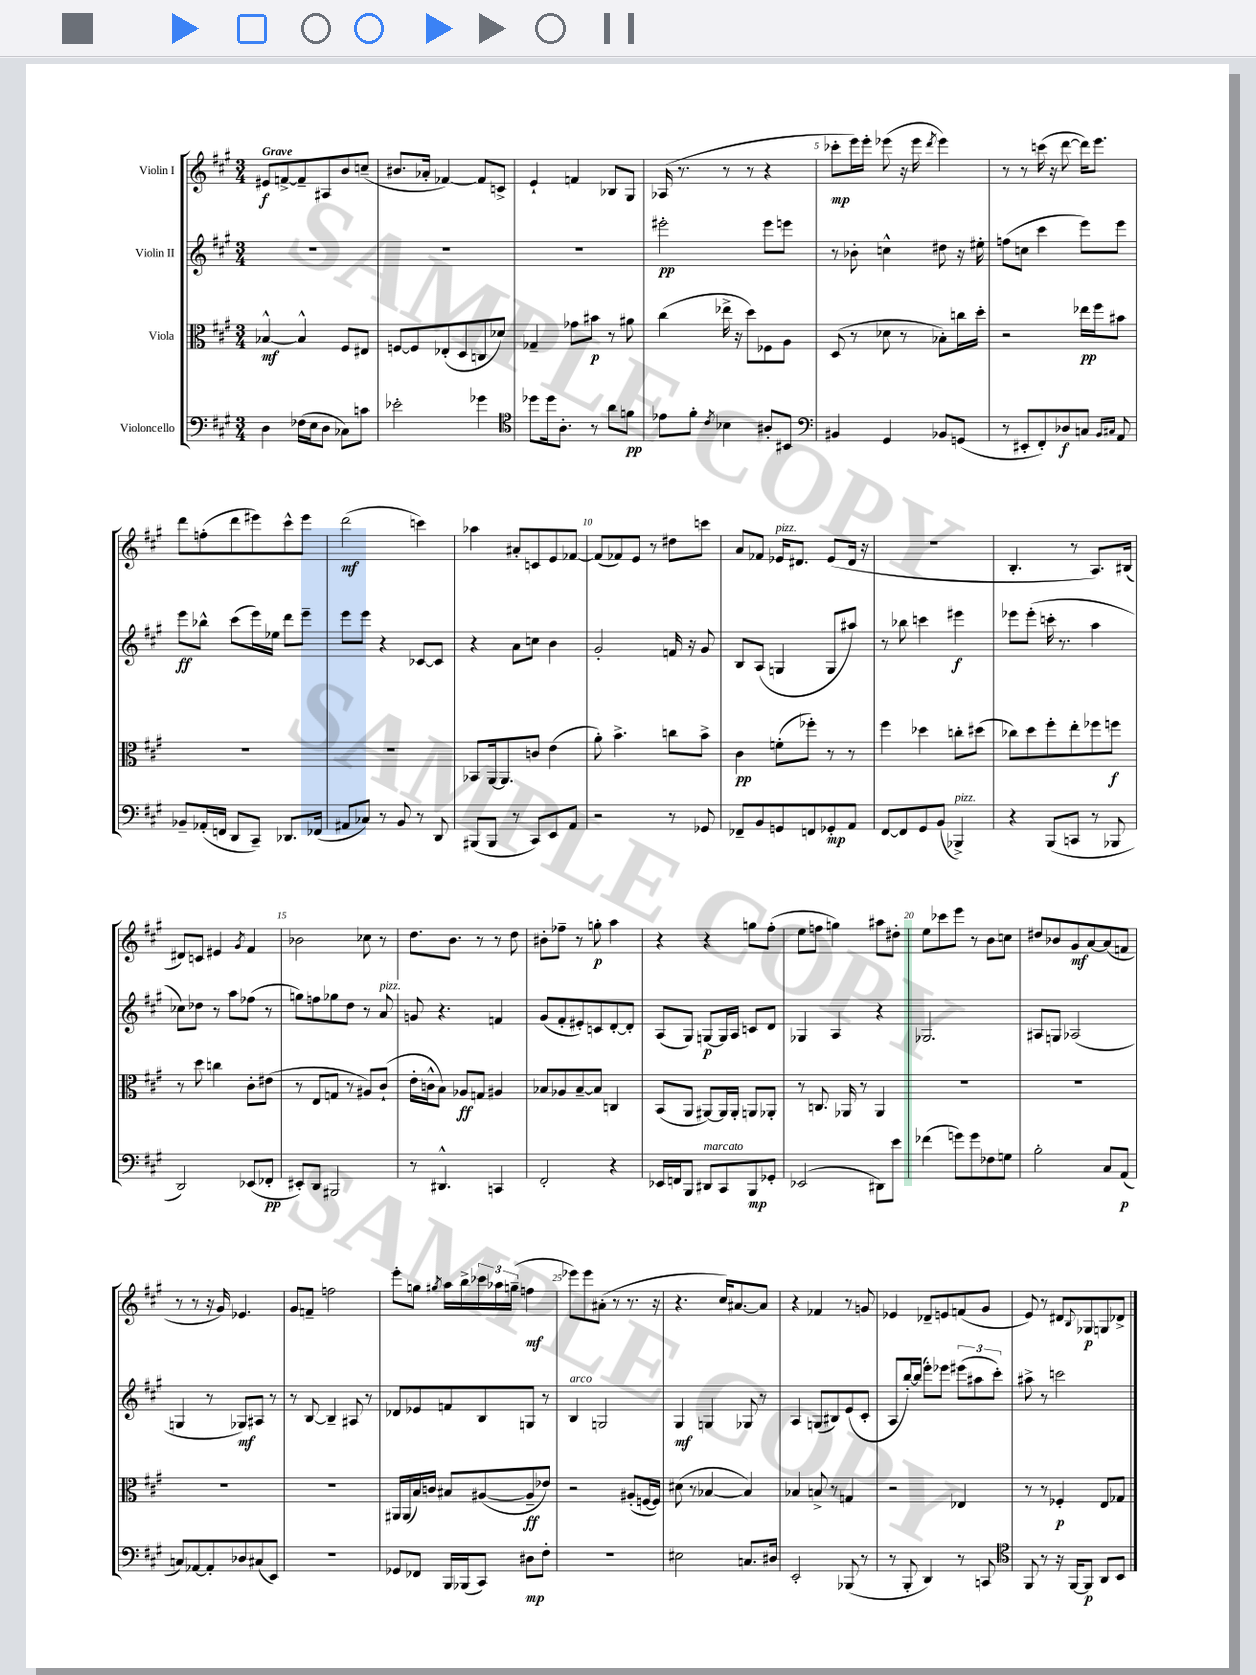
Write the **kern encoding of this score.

**kern	**dynam	**kern	**dynam	**kern	**dynam	**kern	**dynam
*part4	*part4	*part3	*part3	*part2	*part2	*part1	*part1
*staff4	*staff4	*staff3	*staff3	*staff2	*staff2	*staff1	*staff1
*I"Violoncello	*	*I"Viola	*	*I"Violin II	*	*I"Violin I	*
*clefF4	*	*clefC3	*	*clefG2	*	*clefG2	*
*k[f#c#g#]	*	*k[f#c#g#]	*	*k[f#c#g#]	*	*k[f#c#g#]	*
*M3/4	*	*M3/4	*	*M3/4	*	*M3/4	*
=1	=1	=1	=1	=1	=1	=1	=1
!	!	!	!	!	!	!LO:TX:a:B:t=Grave	!
4D\	.	[4B-X^^/	mf	2.r	.	8e#X/L	f
.	.	.	.	.	.	[8fn^/	.
(16F-X\LL	.	4B-^^/]	.	.	.	8f~/]	.
16E\J	.	.	.	.	.	.	.
8D\J	.	.	.	.	.	8A#X/	.
8C-X\L)	.	8F#/L	.	.	.	8b/	.
8cn\J	.	8E#X/J	.	.	.	(8ccn~/J	.
=2	=2	=2	=2	=2	=2	=2	=2
2e-X'\	.	[8Fn/L	.	2.r	.	8.b#X/L	.
.	.	8F/]	.	.	.	.	.
.	.	.	.	.	.	16a-X'/Jk	.
.	.	(8E-X'/	.	.	.	[4f-X/)	.
.	.	8D/	.	.	.	.	.
4g-X\	.	8Cn/	.	.	.	8f-/L]	.
.	.	8d-X/J)	.	.	.	8cn^/J	.
=3	=3	=3	=3	=3	=3	=3	=3
*clefC4	*	*	*	*	*	*	*
8dd-X\L	.	4G-X~/	.	2.r	.	4e`/	.
16dd-\k	.	.	.	.	.	.	.
8.A'\J	.	.	.	.	.	.	.
.	.	8g-X\L	.	.	.	4fn/	.
8r	.	8b#X\J	p	.	.	.	.
8a\L	.	8r	.	.	.	8B-X/L	.
8fn\J	pp	8a#X\	.	.	.	8G#/J	.
=4	=4	=4	=4	=4	=4	=4	=4
8e-X\L	.	(4cc#\	.	2eee#X'\	pp	(16A-X/	.
.	.	.	.	.	.	8.r	.
8f#'\J	.	.	.	.	.	.	.
8qc#/	.	.	.	.	.	.	.
4B-X\	.	16ee-X^\	.	.	.	8r	.
.	.	16r	.	.	.	.	.
.	.	8dd\L)	.	.	.	8r	.
8A#X'/L	.	8F-X\	.	8eee#\L	.	4r	.
8BB#X/J	.	8A\J	.	8eeen\J	.	.	.
=5	=5	=5	=5	=5	=5	=5	=5
*clefF4	*	*	*	*	*	*	*
4BB#X/	.	(8D/	.	8r	.	8ccc-X'\L	mp
.	.	8r	.	8b-X'\	.	16eee\L)	.
.	.	.	.	.	.	16eee'\JJ	.
4GG#/	.	8d-X\	.	4ccn^^\	.	(8eee-X\	.
.	.	8r	.	.	.	16r	.
.	.	.	.	.	.	16eee-\	.
.	.	.	.	.	.	8qddd/	.
8BB-X/L	.	8B-X'\L)	.	8dd#X\	.	4eee-\)	.
(8GGn/J	.	16ccn\L	.	16r	.	.	.
.	.	16dd'\JJ	.	16ee#X'\	.	.	.
=6	=6	=6	=6	=6	=6	=6	=6
8r	.	2r	.	(8ffn\L	.	8r	.
8EE#X'/L	.	.	.	8ccn\J	.	8r	.
8FF#'/)	.	.	.	4ccc#\	.	(16cccn\	.
.	.	.	.	.	.	16r	.
8D-X/	f	.	.	.	.	[8ddd\	.
8Cn/J	.	16ee-X\LL	pp	8eee\L)	.	16ddd\KL])	.
.	.	16ff#\J	.	.	.	8.eee\J	.
16qqBB/LL	.	.	.	.	.	.	.
16qqC#X/JJ	.	.	.	.	.	.	.
8AA/	.	8b#X\J	.	8eee\J	.	.	.
!!LO:LB:g=z
=7	=7	=7	=7	=7	=7	=7	=7
8BB-X~/L	.	2.r	.	8eee\L	ff	8ddd\L	.
(16AA-X'/L	.	.	.	8bb-X^^\J	.	(8ffn'\	.
16FFn/JJ	.	.	.	.	.	.	.
8DD/L	.	.	.	(8ccc#\L	.	8ddd\	.
8CC#~/J)	.	.	.	16eee\L)	.	8eee#X\)	.
.	.	.	.	16ee-X\JJ	.	.	.
8.DD-X/L	.	.	.	8ddd\L	.	8ccc#^^\	.
.	.	.	.	8eee~\J	.	8eee#\J	.
(16FF-X/Jk	.	.	.	.	.	.	.
=8	=8	=8	=8	=8	=8	=8	=8
8AA#X/L	.	2.r	.	8eee\L	.	(2ddd\	mf
8C-X/J)	.	.	.	8eee\J	.	.	.
8r	.	.	.	4r	.	.	.
8BB/	.	.	.	.	.	.	.
8r	.	.	.	[8c-X/L	.	4cccn\)	.
8DD/	.	.	.	8c-/J]	.	.	.
=9	=9	=9	=9	=9	=9	=9	=9
(8BBB#X/L	.	8BB-X/L	.	4r	.	4aa-X\	.
8BBB#/J	.	[16AA/k	.	.	.	.	.
.	.	8.AA/]	.	.	.	.	.
8r	.	.	.	8a\L	.	8a#X'/L	.
8CC#/L)	.	8cn/J	.	8ccn\J	.	8cn/	.
8EE/	.	(4e\	.	4b\	.	8e/	.
8AA/J	.	.	.	.	.	[8f-X/J	.
=10	=10	=10	=10	=10	=10	=10	=10
2r	.	8a'\)	.	2g#'/	.	(8f-/L]	.
.	.	4.b^\	.	.	.	8f-X/)	.
.	.	.	.	.	.	8e/J	.
.	.	.	.	.	.	8r	.
8r	.	8ccn\L	.	16fn/	.	8dd#X\L	.
.	.	.	.	16r	.	.	.
8GG-X/	.	8b^\J	.	8g#/	.	8cccn\J	.
=11	=11	=11	=11	=11	=11	=11	=11
8FF-X~/L	.	4c#\	pp	8B/L	.	8a/L	.
8BB/	.	.	.	(8A/J	.	8f-X/J	.
!	!	!	!	!	!	!LO:TX:a:i:t=pizz.	!
8GGn/	.	(8fn'\L	.	4Gn/	.	16e-X/KL	.
.	.	.	.	.	.	8.d#X/J	.
8FFn/	.	8ff-X'\J)	.	.	.	.	.
8GG-X'/	mp	8r	.	8G/L	.	(8e-/L	.
8AA/J	.	8r	.	8aa#X/J)	.	16d#/Jk	.
.	.	.	.	.	.	16r	.
=12	=12	=12	=12	=12	=12	=12	=12
[8FF#/L	.	4ff#\	.	8r	.	2.r	.
8FF#/]	.	.	.	8bb-X\	.	.	.
8GG#/	.	4dd-X\	.	4cccn\	.	.	.
(8BB/J	.	.	.	.	.	.	.
!LO:TX:a:i:t=pizz.	!	!	!	!	!	!	!
4BBB-X^/)	.	8ccn'\L	.	4eee#X\	f	.	.
.	.	(8dd#X\J	.	.	.	.	.
=13	=13	=13	=13	=13	=13	=13	=13
4r	.	8cc-X\L)	.	8eee-X\L	.	4.B'/	.
.	.	8dd\	.	(8eee-'\J	.	.	.
(8BBB/L	.	8ff#'\	.	16cccn'\	.	.	.
.	.	.	.	8.r	.	.	.
8CCn/J	.	8ee'\	.	.	.	8r	.
8r	.	8ff-X\	.	4aa\	.	8.A/L)	.
8BBB-X/	.	8ffn\J	f	.	.	.	.
.	.	.	.	.	.	(16B#X/Jk	.
!!LO:LB:g=z
=14	=14	=14	=14	=14	=14	=14	=14
2DD/)	.	8r	.	8cc-X\L)	.	8d#X/L)	.
.	.	8dd\	.	8dd-X\J	.	8cn/J	.
.	.	4ccn\	.	8r	.	4e#X/	.
.	.	.	.	8aa\L	.	.	.
.	.	.	.	.	.	8qg#/	.
(8EE-X/L	.	8c#'\L	.	(8ff-X\J	.	4f#/	.
8FF-X'/J	pp	(8e#X\J	.	8r	.	.	.
=15	=15	=15	=15	=15	=15	=15	=15
8EE#X'/L)	.	8r	.	8ggn\L)	.	2b-X\	.
8DD/J	.	8E/L	.	8ffn\	.	.	.
2BBB#X/	.	8Gn/J	.	8gg-X\	.	.	.
.	.	8r	.	8dd\J	.	.	.
.	.	8A#X/L)	.	8r	.	8cc-X\	.
!	!	!	!	!LO:TX:a:i:t=pizz.	!	!	!
.	.	(8c#`/J	.	8a/	.	8r	.
=16	=16	=16	=16	=16	=16	=16	=16
8r	.	16e'\LL	.	8gn/	.	8.dd\L	.
.	.	16cn^^\J	.	.	.	.	.
4.DD#X^^/	.	8B\J)	.	4.r	.	.	.
.	.	.	.	.	.	8.b\J	.
.	.	8A-X/L	ff	.	.	.	.
.	.	8Gn/J	.	.	.	8r	.
4CCn/	.	4A#X/	.	4fn/	.	8r	.
.	.	.	.	.	.	8dd\	.
=17	=17	=17	=17	=17	=17	=17	=17
2FF#'/	.	8B-X/L	.	(8g#/L	.	8b#X'\L	.
.	.	8A-X/	.	8f#'/	.	8ff-X~\J	.
.	.	[8B-~/	.	8e#X'/)	.	8r	.
.	.	8B-/J]	.	8cn/	.	8ggn'\	p
4r	.	4Cn/	.	[8d'/	.	4aa\	.
.	.	.	.	8d'/J]	.	.	.
=18	=18	=18	=18	=18	=18	=18	=18
16EE-X/LL	.	(8BB/L	.	(8A/L	.	4r	.
16FFn/J	.	.	.	.	.	.	.
8BBB/J	.	8AA/J	.	8G#/J)	.	.	.
!LO:TX:a:i:t=marcato	!	!	!	!	!	!	!
8DD#X/L	.	[8AA#X/L)	.	[8Gn/L	p	4r	.
8CC#/	.	16AA#/L]	.	16G/L]	.	.	.
.	.	16AA#'/JJ	.	16A/JJ	.	.	.
8BBB/	mp	8AAn/L	.	8cn/L	.	8ggn\L	.
8GG-X'/J	.	8AA-X'/J	.	8d/J	.	(8ff#'\J	.
=19	=19	=19	=19	=19	=19	=19	=19
(2EE-X/	.	8r	.	4G-X/	.	8ee\L	.
.	.	8.Cn/	.	.	.	8ffn\J	.
.	.	.	.	4A/	.	4ggn\)	.
.	.	16AA-X/	.	.	.	.	.
.	.	8r	.	.	.	.	.
8DD#X\L)	.	4AA-/	.	4r	.	8aa#X\L	.
8e\J	.	.	.	.	.	8dd#X'\J	.
=20	=20	=20	=20	=20	=20	=20	=20
(4f-X\	.	2.r	.	2.G-X/	.	8ee\L	.
.	.	.	.	.	.	8ccc-X\	.
8gn\L)	.	.	.	.	.	8eee\J	.
8g\	.	.	.	.	.	8r	.
8F-X\	.	.	.	.	.	8b\L	.
8Gn\J	.	.	.	.	.	8ccn\J	.
=21	=21	=21	=21	=21	=21	=21	=21
2B'\	.	2.r	.	8A#X/L	.	8dd#X/L	.
.	.	.	.	8Gn/J	.	8b-X/	.
.	.	.	.	(2A-X/	.	8g#/	mf
.	.	.	.	.	.	[8a/	.
8C#/L	.	.	.	.	.	(8a/]	.
(8AA/J	p	.	.	.	.	8fn/J	.
!!LO:LB:g=z
=22	=22	=22	=22	=22	=22	=22	=22
8Cn/L)	.	2.r	.	4Gn/	.	8r	.
[8AA-X/	.	.	.	.	.	8r	.
8AA-'/]	.	.	.	8r	.	16r	.
.	.	.	.	.	.	16g#/)	.
8D-X/	.	.	.	8G-X/L)	mf	4.e-X/	.
(8C#X/	.	.	.	8A#X/J	.	.	.
8EE/J)	.	.	.	8r	.	.	.
=23	=23	=23	=23	=23	=23	=23	=23
2.r	.	2.r	.	8r	.	8g#/L	.
.	.	.	.	[8B/	.	8fn~/J	.
.	.	.	.	4B~/]	.	2ffn\	.
.	.	.	.	8A#X/	.	.	.
.	.	.	.	8r	.	.	.
=24	=24	=24	=24	=24	=24	=24	=24
8GG-X/L	.	16AA#X/LL	.	8d-X/L	.	8eee'\L	.
.	.	(16AA#/	.	.	.	.	.
8FF-X/J	.	16B/)	.	8e-X/	.	8ggn\J	.
.	.	16cn/JJ	.	.	.	.	.
.	.	.	.	.	.	8qgg#X/	.
16BBB/LL	.	8B#X/L	.	8fn/	.	16aa\LL	.
(16BBB-X/J	.	.	.	.	.	16bb^\	.
8CC#/J)	.	([8A#X/	.	8B/	.	24ccc-X\	.
.	.	.	.	.	.	24aa-X\	.
.	.	.	.	.	.	(24ggn~\JJ	.
8D#X\L	mp	8A#~/]	ff	8Gn/J	.	4ffn\	mf
8F#'\J	.	8e-X/J)	.	8r	.	.	.
=25	=25	=25	=25	=25	=25	=25	=25
!	!	!	!	!LO:TX:a:i:t=arco	!	!	!
2.r	.	2r	.	4B/	.	8eee-X\L)	.
.	.	.	.	.	.	8eee-\	.
.	.	.	.	2Gn/	.	(8a#X'\J	.
.	.	.	.	.	.	8r	.
.	.	(8A#X'/L	.	.	.	8.r	.
.	.	[16Fn/L	.	.	.	.	.
.	.	16F/JJ])	.	.	.	16r	.
=26	=26	=26	=26	=26	=26	=26	=26
2E#X\	.	(8d#X\	.	4G#/	mf	4.r	.
.	.	8r	.	.	.	.	.
.	.	[4B-X/	.	4Gn/	.	.	.
.	.	.	.	.	.	16cc#/KL)	.
.	.	.	.	.	.	[8.a#X/	.
8.Cn/L	.	4B-/])	.	8G-X/	.	.	.
.	.	.	.	8r	.	8a#/J]	.
16D#X/Jk	.	.	.	.	.	.	.
=27	=27	=27	=27	=27	=27	=27	=27
2EE'/	.	4B-X/	.	4A/	.	4r	.
.	.	8Bn^/	.	(8Gn/L	.	4f-X/	.
.	.	8r	.	8B#X/)	.	.	.
(8BBB-X/	.	4Gn/	.	(8e/	.	8r	.
8r	.	.	.	8c#'/J	.	8gn/	.
=28	=28	=28	=28	=28	=28	=28	=28
8r	.	2r	.	8A/L	.	4e-X/	.
8BBB'/	.	.	.	[16bb'/L)	.	.	.
.	.	.	.	(16bb/JJ]	.	.	.
4DD/)	.	.	.	8eee'\L)	.	8d-X~/L	.
.	.	.	.	8eee-X\J	.	8en/	.
8r	.	4E-X/	.	(12eee#X\L	.	(8fn/	.
.	.	.	.	12aa#X\	.	.	.
8CCn/	.	.	.	.	.	8g#/J	.
.	.	.	.	12ccc#'\J)	.	.	.
=29	=29	=29	=29	=29	=29	=29	=29
*clefC4	*	*	*	*	*	*	*
8FF#/	.	8r	.	8aa#X^\	.	8e/)	.
8r	.	8r	.	8r	.	8r	.
16r	.	4F-X'/	p	2cccn\	.	8d#X/L	.
[16FF#/KL	.	.	.	.	.	.	.
.	.	.	.	.	.	8qqB/	.
8FF#/J]	p	.	.	.	.	8G-X/	p
8AA/L	.	8E/L	.	.	.	8Gn/	.
8BB/J	.	8G-X/J	.	.	.	8d-X^/J	.
==	==	==	==	==	==	==	==
*-	*-	*-	*-	*-	*-	*-	*-
